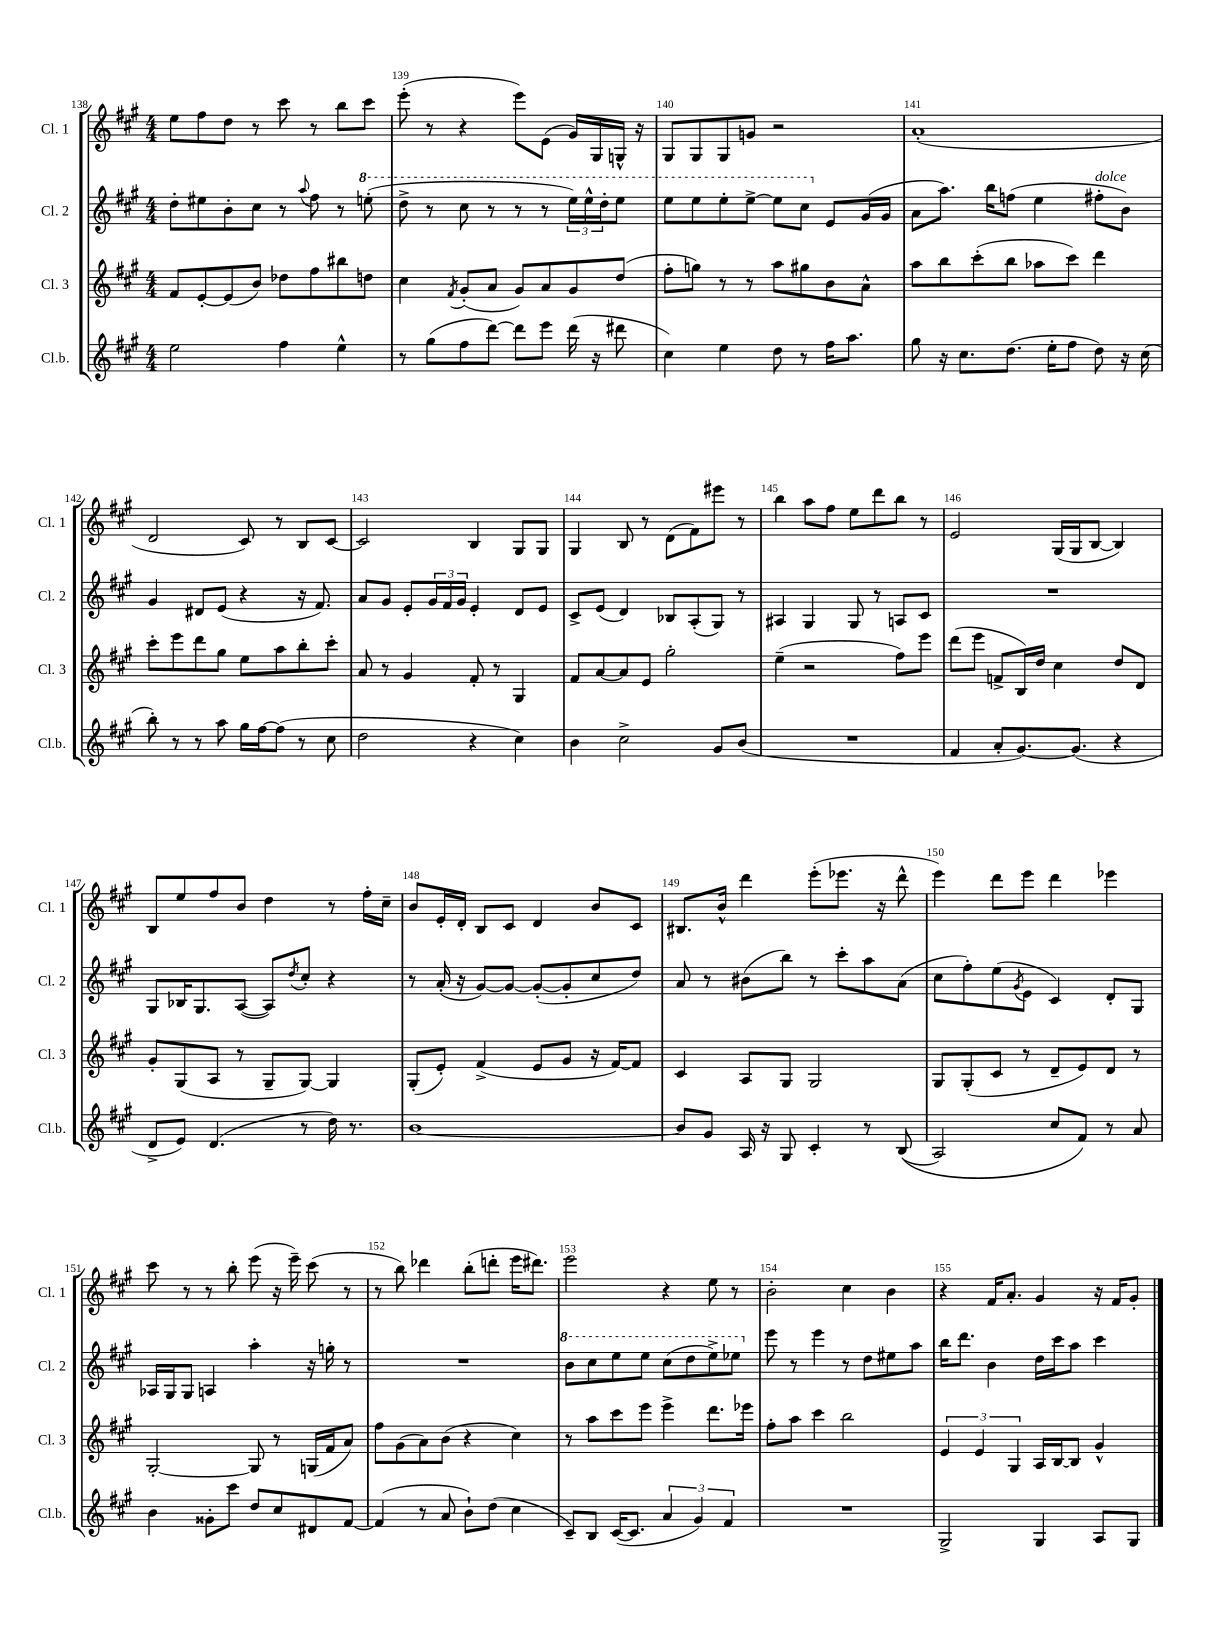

**kern	**kern	**kern	**kern
*part4	*part3	*part2	*part1
*staff4	*staff3	*staff2	*staff1
*I"Cl.b.	*I"Cl. 3	*I"Cl. 2	*I"Cl. 1
*I'Cl.b.	*I'Cl. 3	*I'Cl. 2	*I'Cl. 1
*clefG2	*clefG2	*clefG2	*clefG2
*k[f#c#g#]	*k[f#c#g#]	*k[f#c#g#]	*k[f#c#g#]
*M4/4	*M4/4	*M4/4	*M4/4
=138	=138	=138	=138
2ee\	8f#/L	8dd'\L	8ee\L
.	[8e'/	8ee#X\	8ff#\
.	(8e/]	8b'\	8dd\J
.	8b/J)	8cc#\J	8r
4ff#\	8dd-X\L	8r	8ccc#\
.	.	8qqaa/	.
.	8ff#\	8ff#\	8r
4ee^^\	8bb#X\	8r	8bb\L
*	*	*8va	*
.	8ddn\J	(8eeen'\	8ccc#\J
=139	=139	=139	=139
8r	4cc#\	8ddd^\	(8eee'\
(8gg#\L	.	8r	8r
.	8qf#/	.	.
8ff#\	(8g#'/L	8ccc#\	4r
[8ddd\J)	8a/J	8r	.
8ddd\L]	8g#/L)	8r	8eee\L)
8eee\J	8a/	8r	(8e\J
(16ddd\	8g#/	24eee\LL)	16g#/LL)
.	.	24eee^^\	.
16r	.	.	16G#/
.	.	24ddd'\J	.
8ddd#X\	(8dd/J	8eee\J	16Gn^^/JJ
.	.	.	16r
=140	=140	=140	=140
4cc#\)	8ff#'\L	8eee\L	8G#/L
.	8ggn\J)	8eee\	8G#/
4ee\	8r	8eee'\	8G#/
.	8r	[8eee^\J	8gn/J
8dd\	8aa\L	8eee\L]	2r
8r	8gg#X\	8ccc#\J	.
*	*	*X8va	*
16ff#\KL	8b\	8e/L	.
8.aa\J	.	.	.
.	8a^^\J	(16g#/L	.
.	.	16g#/JJ	.
=141	=141	=141	=141
8gg#\	8aa\L	8a\L	(1a'
16r	8bb\	8.aa\J)	.
8.cc#\L	.	.	.
.	(8ccc#'\	.	.
.	.	16bb\KL	.
(8.dd\J	8bb\J	(8ffn\J	.
.	8aa-X\L	4ee\	.
16ee'\KL	.	.	.
8ff#\J	8ccc#\J)	.	.
!	!	!LO:TX:a:i:t=dolce	!
8dd\)	4ddd\	8ff#X'\L	.
16r	.	8b\J)	.
(16cc#\	.	.	.
!!LO:LB:g=z
=142	=142	=142	=142
8bb'\)	8ccc#'\L	4g#/	2d/
8r	8eee\	.	.
8r	8ddd\	8d#X/L	.
8aa\	8gg#\J	(8e/J	.
16gg#\LL	8ee\L	4r	8c#/)
[16ff#\J	.	.	.
(8ff#\J]	8aa\	.	8r
8r	8bb'\	16r	8B/L
.	.	8.f#/)	.
8cc#\	8ccc#'\J	.	[8c#/J
=143	=143	=143	=143
2dd\	8a/	8a/L	2c#/]
.	8r	8g#/J	.
.	4g#/	8e'/L	.
.	.	24g#/L	.
.	.	24f#/	.
.	.	24g#/JJ	.
4r	8f#'/	4e'/	4B/
.	8r	.	.
4cc#\)	4G#/	8d/L	8G#/L
.	.	8e/J	8G#/J
=144	=144	=144	=144
4b\	8f#/L	8c#^/L	4G#/
.	[8a/	(8e/J	.
2cc#^\	8a/]	4d/)	8B/
.	8e/J	.	8r
.	2gg#'\	8B-X/L	(8d\L
.	.	(8A'/	8f#\)
8g#/L	.	8G#/J)	8eee#X\J
(8b/J	.	8r	8r
=145	=145	=145	=145
1r	(4ee~\	4A#X/	4bb\
.	2r	4G#/	8aa\L
.	.	.	8ff#\J
.	.	8G#/	8ee\L
.	.	8r	8ddd\
.	8ff#\L)	8An/L	8bb\J
.	8eee\J	8c#/J	8r
=146	=146	=146	=146
4f#/	(8ddd\L	1r	2e/
.	8eee\J	.	.
8a'/L	8fn^/L	.	.
[8.g#/)	16B/L)	.	.
.	16dd/JJ	.	.
.	4cc#\	.	(16G#/LL
(8.g#/J]	.	.	16G#/J
.	.	.	[8B/J
4r	8dd/L	.	4B/])
.	8d/J	.	.
!!LO:LB:g=z
=147	=147	=147	=147
8d^/L	8g#'/L	8G#/L	8B/L
8e/J)	(8G#/	16B-X/K	8ee/
.	.	8.G#/	.
(4.d/	8A/J	.	8ff#/
.	8r	([8A/J	8b/J
.	8G#~/L	8A/L])	4dd\
.	.	8qdd/	.
8r	[8G#/J)	8cc#'/J	.
16dd\)	4G#/]	4r	8r
8.r	.	.	.
.	.	.	16ff#'\LL
.	.	.	16cc#~\JJ
=148	=148	=148	=148
[1b	(8G#'/L	8r	8b/L
.	8e'/J)	(16a'/	16e'/L
.	.	16r	16d'/JJ
.	(4f#^/	[8g#/L)	8B/L
.	.	8g#/J_	8c#/J
.	8e/L	(8g#'/L_	4d/
.	8g#/J	8g#'/]	.
.	16r	8cc#/	8b/L
.	[16f#/KL)	.	.
.	8f#/J]	8dd/J)	8c#/J
=149	=149	=149	=149
8b/L]	4c#/	8a/	8.B#X/L
8g#/J	.	8r	.
.	.	.	16b^^/Jk
16A/	8A/L	(8b#X\L	4ddd\
16r	.	.	.
8G#/	8G#/J	8bb\J)	.
4c#'/	2G#/	8r	(8eee'\L
.	.	8ccc#'\L	8.eee-X\J
8r	.	8aa\	.
.	.	.	16r
((8B/	.	(8a\J	8ddd^^\
=150	=150	=150	=150
2A/)	8G#/L	8cc#\L	4eee\)
.	(8G#'/	8ff#'\)	.
.	8c#/J	(8ee\	8ddd\L
.	.	8qg#/	.
.	8r	8e\J	8eee\J
8cc#/L	8d~/L	4c#/)	4ddd\
8f#/J)	8e/)	.	.
8r	8d/J	8d'/L	4eee-X\
8a/	8r	8G#/J	.
!!LO:LB:g=z
=151	=151	=151	=151
4b\	[2G#'/	16A-X/LL	8ccc#\
.	.	16G#/J	.
.	.	8G#/J	8r
8g##X'\L	.	4An/	8r
8ccc#\J	.	.	8bb'\
8dd/L	8G#/]	4aa'\	(8eee\
8cc#/	8r	.	16r
.	.	.	16eee~\)
8d#X/	(16Gn/LL	16r	(8ccc#\
.	16f#/J	16ggn'\	.
[8f#/J	8a/J)	8r	8r
=152	=152	=152	=152
(4f#/]	8ff#\L	1r	8r
.	(8g#\	.	8bb\)
8r	8a\)	.	4ddd-X\
8a/	(8b\J	.	.
8b`\L)	4r	.	(8bb'\L
(8dd\J	.	.	8dddn'\J
4cc#\	4cc#\)	.	16eee\KL
.	.	.	8.ddd#X\J)
=153	=153	=153	=153
*	*	*8va	*
8c#~/L)	8r	8bb\L	2eee\
8B/J	8aa\L	8ccc#\	.
([16c#/KL	8ccc#\	8eee\	.
8.c#/J]	.	.	.
.	8eee\J	8eee\J	.
6a/	4eee^\	(8ccc#\L	4r
.	.	8ddd\	.
6g#/)	.	.	.
.	8.ddd\L	8eee^\)	8ee\
6f#/	.	.	.
.	.	8eee-X\J	8r
.	16eee-X\Jk	.	.
=154	=154	=154	=154
*	*	*X8va	*
1r	8ff#'\L	8eee\	2b'\
.	8aa\J	8r	.
.	4ccc#\	4eee\	.
.	2bb\	8r	4cc#\
.	.	8dd\L	.
.	.	8ee#X\	4b\
.	.	8aa\J	.
=155	=155	=155	=155
2G#^/	6e/	16bb\KL	4r
.	.	8.ddd\J	.
.	6e/	.	.
.	.	4b\	16f#/KL
.	.	.	8.a'/J
.	6G#/	.	.
4G#/	16A/LL	16dd\LL	4g#/
.	[16B/J	16ccc#\J	.
.	8B/J]	8aa\J	.
8A/L	4g#^^/	4ccc#\	16r
.	.	.	16f#/KL
8G#/J	.	.	8g#'/J
==	==	==	==
*-	*-	*-	*-
